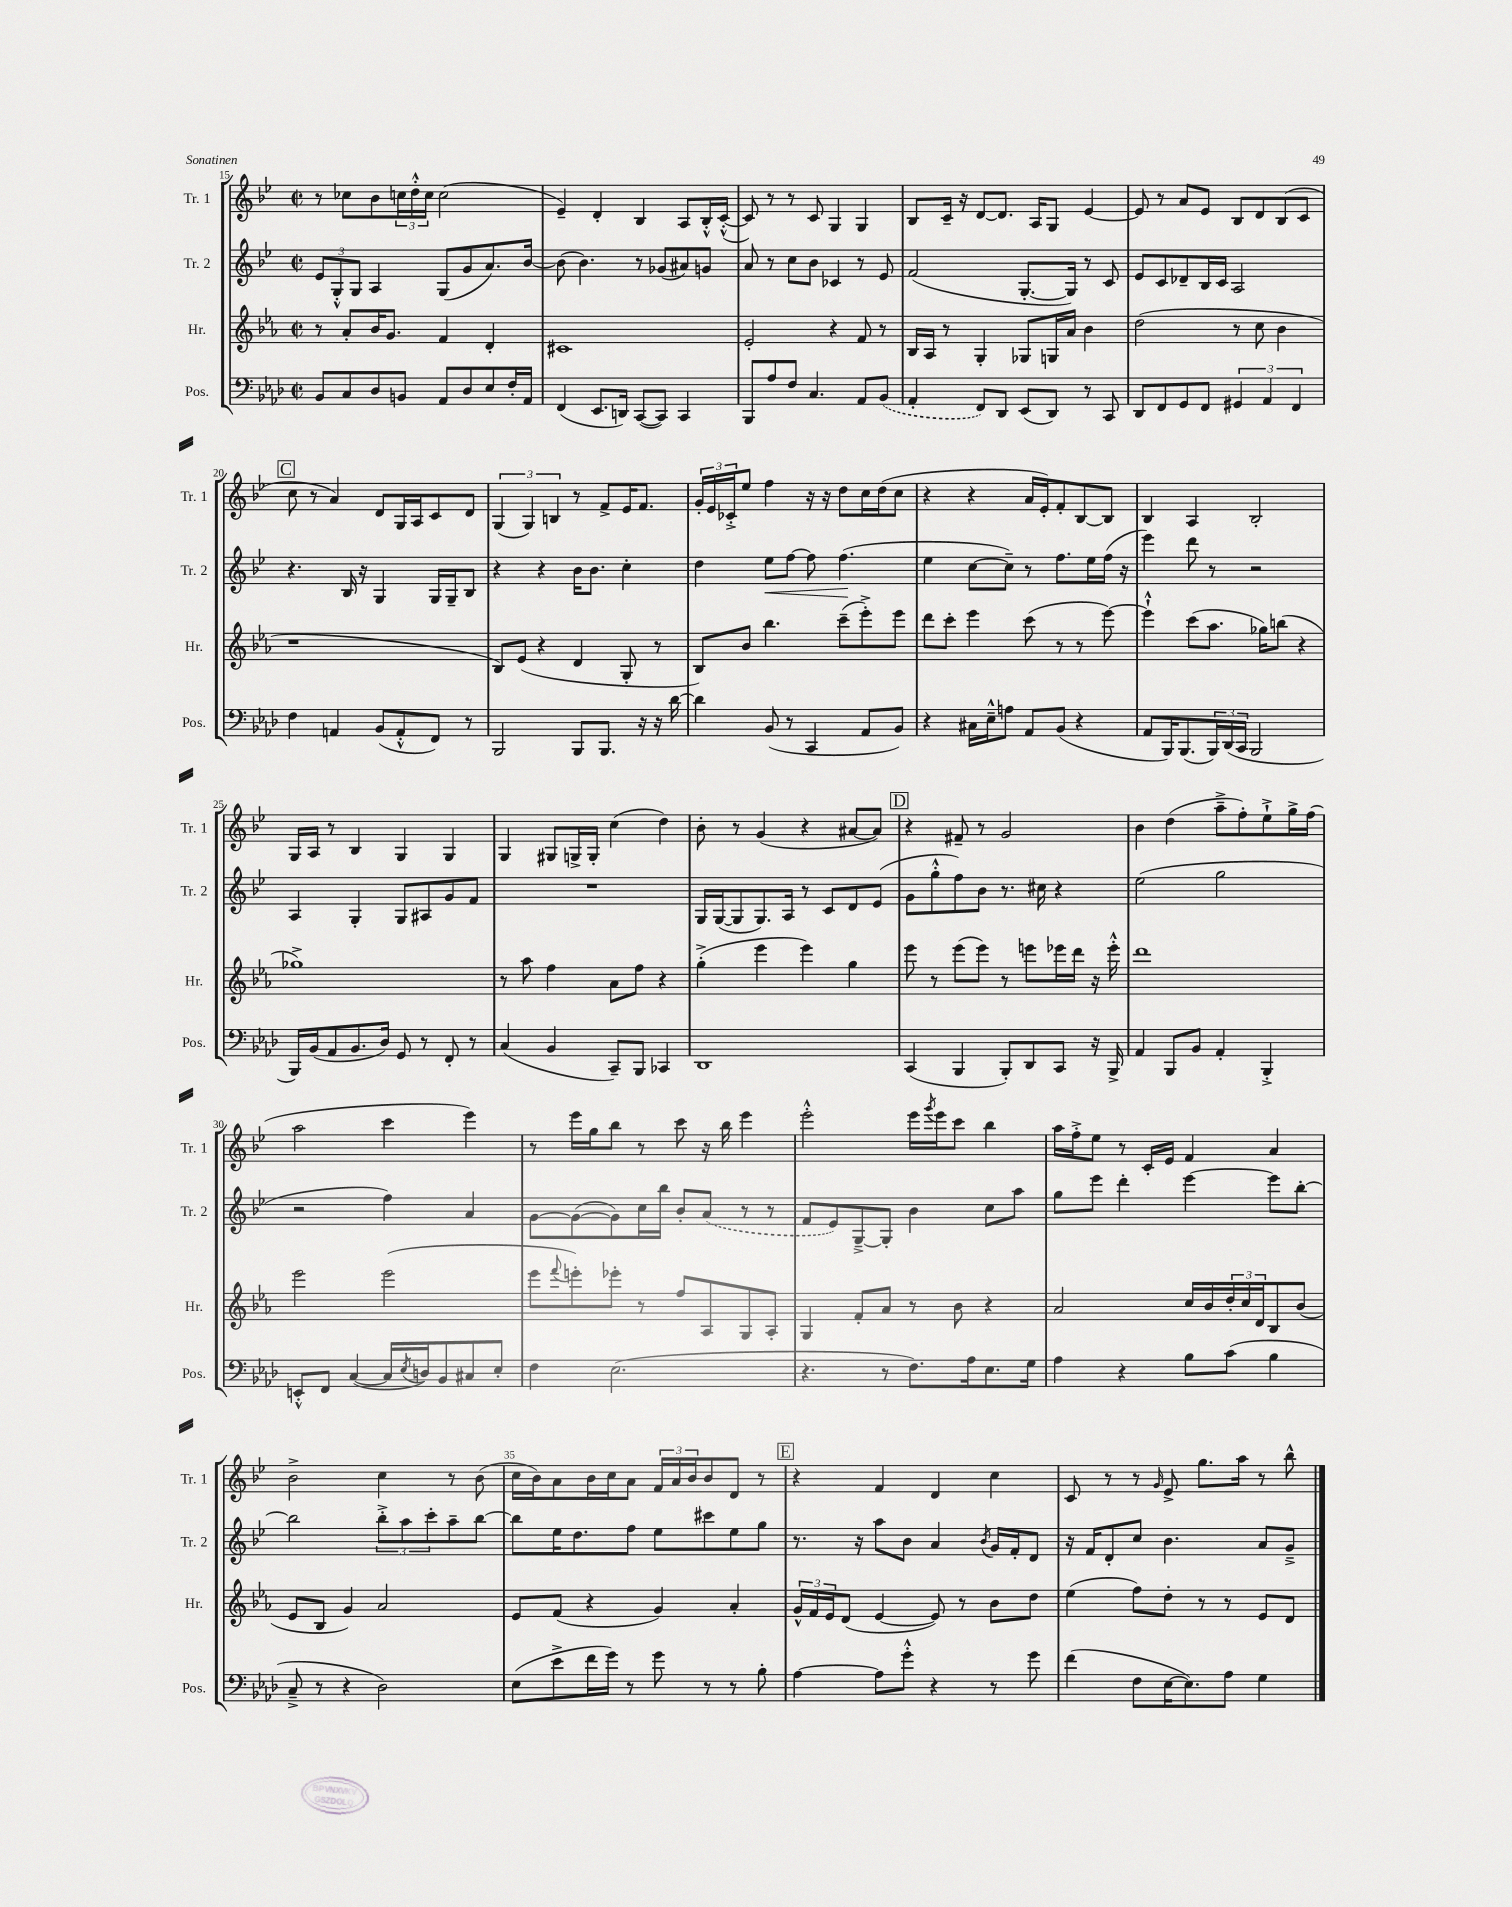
<<
\new StaffGroup <<
\new Staff = "s0" \with { instrumentName = "Tr. 1" shortInstrumentName = "Tr. 1" } {
    \clef treble \key bes \major \defaultTimeSignature \time 2/2
    r8 ces''8 bes'8 \tuplet 3/2 { c''16 d''16-.-^ c''16 } c''2( |
    ees'4--) d'4-. bes4 a8 bes16-.-^ c'16~-.-^( |
    c'8) r8 r8 c'8 g4 g4 |
    bes8 c'16-- r16 d'8~ d'8. a16 g8 ees'4~ |
    ees'8 r8 a'8 ees'8 bes8 d'8 bes8( c'8 |
    \mark \markup { \box "C" } c''8 r8 a'4) d'8 g16 a16 c'8 d'8 |
    \tuplet 3/2 { g4( g4) b4 } r8 f'8-> ees'16 f'8. |
    \tuplet 3/2 { g'16-. ees'16 ces'16-.-> } ees''8 f''4 r16 r16 d''8 c''16 d''16( c''8 |
    r4 r4 a'16 ees'16-.) f'8-. bes8~ bes8 |
    bes4 a4 bes2-. |
    g16 a16 r8 bes4 g4 g4 |
    g4 gis8 g16-> g16-. c''4( d''4) |
    bes'8-. r8 g'4( r4 ais'8~ ais'8) |
    \mark \markup { \box "D" } r4 fis'8-- r8 g'2 |
    bes'4 d''4( a''8---> f''8-.) ees''8-!-> g''16-> f''16( |
    a''2 c'''4 ees'''4) |
    r8 ees'''16 g''16 bes''8 r8 c'''8 r16 bes''16 ees'''4 |
    ees'''2-.-^ ees'''16 \acciaccatura { g'''8 } ees'''16 c'''8 bes''4 |
    a''16 f''16-.-> ees''8 r8 c'16-. ees'16 f'4 a'4 |
    bes'2-> c''4 r8 bes'8( |
    c''16 bes'16) a'8 bes'16 c''16 a'8 \tuplet 3/2 { f'16 a'16 bes'16 } bes'8 d'8 r8 |
    \mark \markup { \box "E" } r4 f'4 d'4 c''4 |
    c'8 r8 r8 \grace { g'16 } ees'8-> g''8. a''16 r8 bes''8-^ \bar "|." |
}
\new Staff = "s1" \with { instrumentName = "Tr. 2" shortInstrumentName = "Tr. 2" } {
    \clef treble \key bes \major \defaultTimeSignature \time 2/2
    \tuplet 3/2 { ees'8 g8-.-^ g8 } a4 g8( g'8 a'8.) bes'16~ |
    bes'8( bes'4.) r8 ges'8( ais'8) g'8 |
    a'8 r8 c''8 bes'8 ces'4 r8 ees'8 |
    f'2( g8.~-. g16) r8 c'8 |
    ees'8 c'8 des'8-- bes16 c'16 a2 |
    \mark \markup { \box "C" } r4. bes16 r16 g4 g16 g16-- bes8 |
    r4 r4 bes'16 bes'8. c''4-. |
    d''4 ees''8\< f''8~ f''8 f''4.\!( |
    ees''4 c''8~ c''8--) r8 f''8. ees''16 f''16( r16 |
    ees'''4) d'''8 r8 r2 |
    a4 g4-. g8 ais8 g'8 f'8 |
    R1 |
    g16 g16~( g8 g8.) a16 r8 c'8 d'8 ees'8( |
    \mark \markup { \box "D" } g'8 g''8-.-^ f''8) bes'8 r8. cis''16 r4 |
    ees''2( g''2 |
    r2 f''4) a'4 |
    g'8~ g'8~( g'8) c''16 bes''16 bes'8-. \once \slurDashed a'8( r8 r8 |
    f'8 ees'8) g8~---> g8-. bes'4 c''8 a''8 |
    g''8 ees'''8 d'''4-. ees'''4~ ees'''8 bes''8~-. |
    bes''2 \tuplet 3/2 { bes''8-.-> a''8 c'''8-. } a''8-- bes''8~ |
    bes''8 ees''16 d''8. f''8 ees''8 cis'''8 ees''8 g''8 |
    \mark \markup { \box "E" } r8. r16 a''8 bes'8 a'4 \acciaccatura { bes'8 } g'16 f'16-. d'8 |
    r16 f'16 d'8-. c''8 bes'4. a'8 g'8---> \bar "|." |
}
\new Staff = "s2" \with { instrumentName = "Hr." shortInstrumentName = "Hr." } {
    \clef treble \key ees \major \defaultTimeSignature \time 2/2
    r8 aes'8-. bes'16 g'8. f'4 d'4-. |
    cis'1 |
    ees'2-. r4 f'8 r8 |
    bes16 aes16 r8 g4-. ges8 g16 aes'16 bes'4 |
    d''2( r8 c''8 bes'4 |
    \mark \markup { \box "C" } r1 |
    bes8) ees'8( r4 d'4 g8-. r8 |
    bes8) bes'8 bes''4. c'''8--( ees'''8-.->) ees'''8 |
    d'''8 c'''8-. ees'''4 c'''8( r8 r8 ees'''8~) |
    ees'''4-!-^ c'''8( aes''8. ges''16) b''8( r4 |
    ges''1->) |
    r8 aes''8 f''4 aes'8 f''8 r4 |
    g''4-.->( ees'''4 ees'''4) g''4 |
    \mark \markup { \box "D" } ees'''8 r8 ees'''8( ees'''8) r8 e'''8 ees'''16 d'''16 r16 ees'''16-.-^ |
    d'''1 |
    ees'''2 ees'''2( |
    ees'''8 \appoggiatura { f'''8 } e'''8-.) ees'''8-. r8 f''8 aes8 g8 aes8-. |
    g4 f'8-. aes'8 r8 bes'8 r4 |
    aes'2 c''16 bes'16 \tuplet 3/2 { d''16-. c''16 d'16 } bes8 bes'8( |
    ees'8 bes8 g'4) aes'2 |
    ees'8 f'8( r4 g'4) aes'4-. |
    \mark \markup { \box "E" } \tuplet 3/2 { g'16-^ f'16 ees'16 } d'8( ees'4~ ees'8) r8 bes'8 d''8 |
    ees''4( f''8) d''8-. r8 r8 ees'8 d'8 \bar "|." |
}
\new Staff = "s3" \with { instrumentName = "Pos." shortInstrumentName = "Pos." } {
    \clef bass \key aes \major \defaultTimeSignature \time 2/2
    bes,8 c8 des8 b,8 aes,8 des8 ees8 f16-. aes,16 |
    f,4( ees,8. d,16) c,8~( c,8) c,4 |
    bes,,8 aes8 f8 c4. aes,8 \once \slurDashed bes,8( |
    aes,4-. f,8) des,8 ees,8( des,8) r8 c,8 |
    des,8 f,8 g,8 f,8 \tuplet 3/2 { gis,4 aes,4 f,4 } |
    \mark \markup { \box "C" } f4 a,4 bes,8( a,8-.-^ f,8) r8 |
    bes,,2 bes,,8 bes,,8. r16 r16 des'16~ |
    des'4 bes,8( r8 c,4 aes,8 bes,8) |
    r4 cis16 ees16---^ a8 aes,8 bes,8( r4 |
    aes,8 bes,,16) bes,,8.( \tuplet 3/2 { bes,,16) des,16( c,16 } bes,,2 |
    bes,,16) bes,16( aes,8 bes,8. des16) g,8 r8 f,8-. r8 |
    c4( bes,4 c,8--) bes,,8 ces,4 |
    des,1 |
    \mark \markup { \box "D" } c,4( bes,,4 bes,,8-.) des,8 c,8 r16 bes,,16-> |
    aes,4 bes,,8 bes,8 aes,4-. bes,,4-.-> |
    e,8-.-^ f,8 c4~( c16 \acciaccatura { ees8 } d16) bes,8 cis8 ees8-. |
    f4 ees2.( |
    r4. r8 f8.) aes16 ees8. g16 |
    aes4 r4 bes8 c'8( bes4 |
    c8---> r8 r4 des2) |
    ees8( ees'8-> f'16 g'16) r8 g'8 r8 r8 bes8-. |
    \mark \markup { \box "E" } aes4~ aes8 g'8-.-^ r4 r8 g'8 |
    f'4( f8 ees16~ ees8.) aes8 g4 \bar "|." |
}
>>
>>
\layout { \context { \Score currentBarNumber = #15 \override BarNumber.break-visibility = ##(#f #t #t) barNumberVisibility = #(every-nth-bar-number-visible 5) } }
